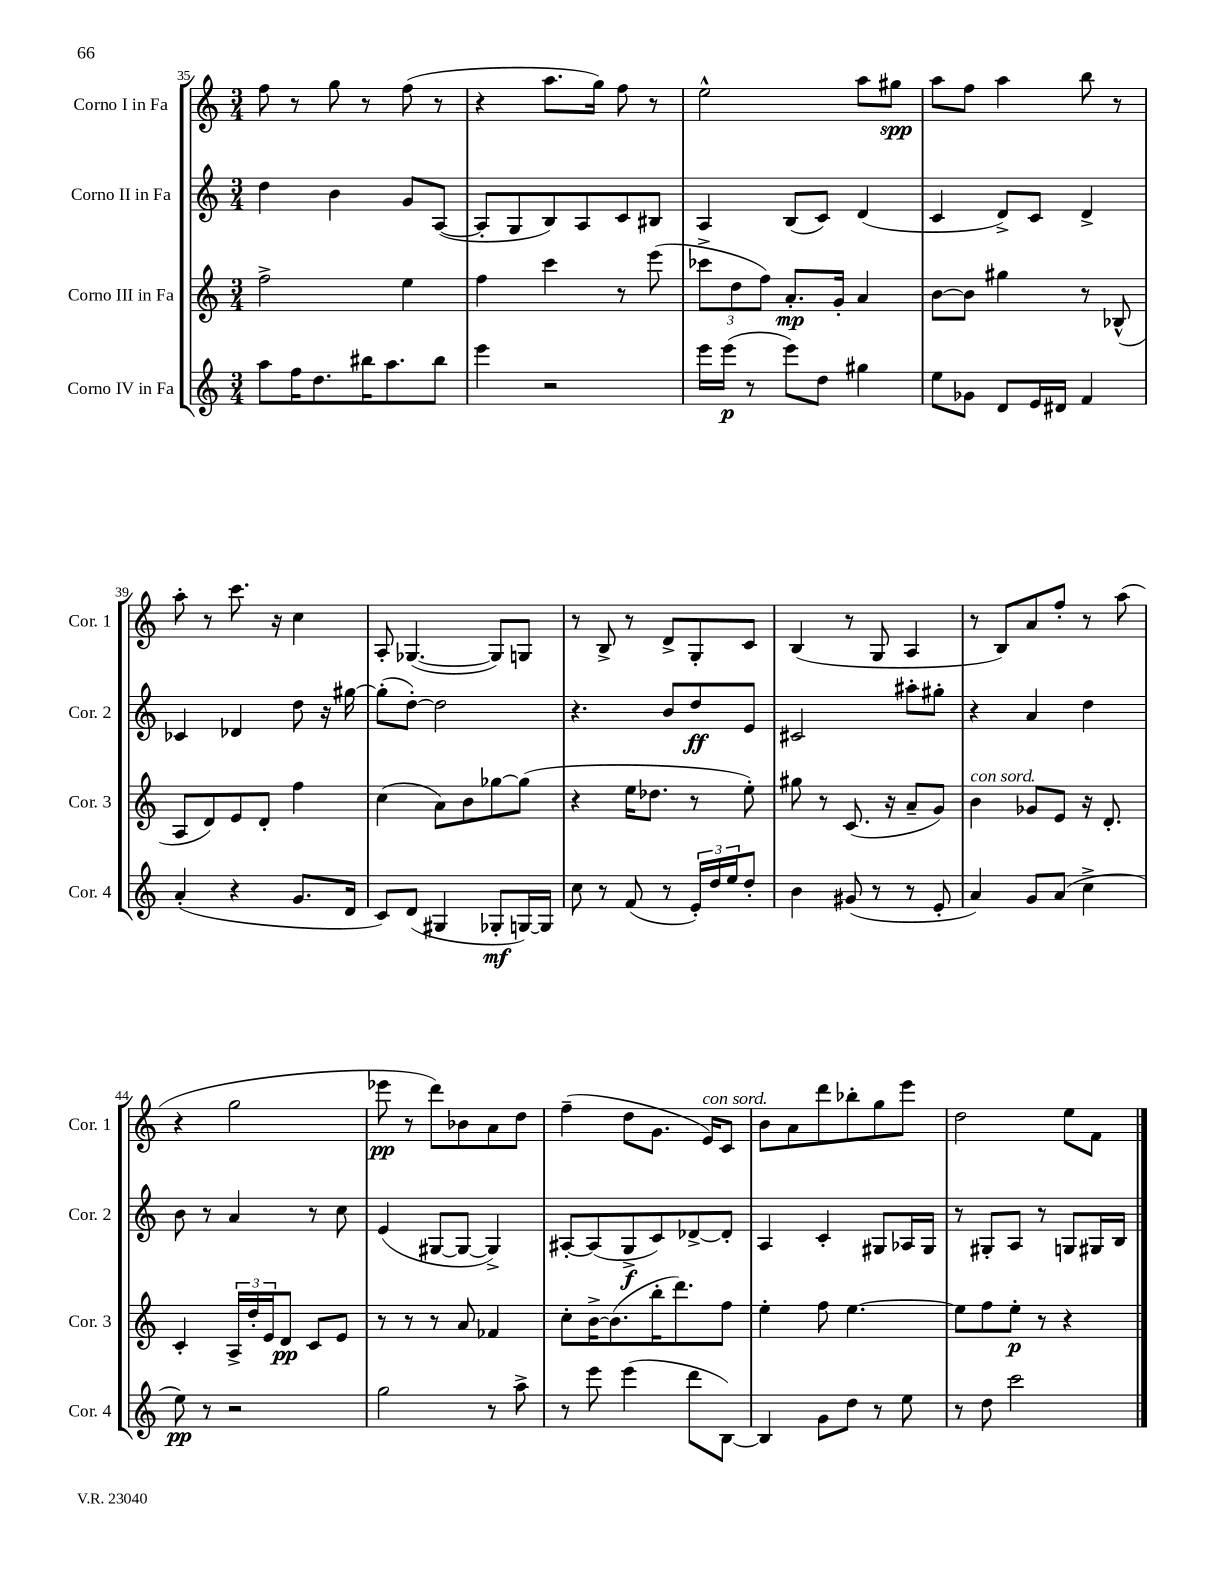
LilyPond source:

<<
\new StaffGroup <<
\new Staff = "s0" \with { instrumentName = "Corno I in Fa" shortInstrumentName = "Cor. 1" } {
    \clef treble \key c \major \numericTimeSignature \time 3/4
    f''8 r8 g''8 r8 f''8( r8 |
    r4 a''8. g''16) f''8 r8 |
    e''2-^ a''8 gis''8\spp |
    a''8 f''8 a''4 b''8 r8 |
    a''8-. r8 c'''8. r16 c''4 |
    a8-. ges4.~( ges8) g8 |
    r8 b8-> r8 d'8-> g8-. c'8 |
    b4( r8 g8 a4 |
    r8 b8) a'8 f''8-. r8 a''8( |
    r4 g''2 |
    ees'''8\pp r8 d'''8) bes'8 a'8 d''8 |
    f''4--( d''8 g'8. e'16^\markup { \italic "con sord." }) c'8 |
    b'8 a'8 d'''8 bes''8-. g''8 e'''8 |
    d''2 e''8 f'8 \bar "|." |
}
\new Staff = "s1" \with { instrumentName = "Corno II in Fa" shortInstrumentName = "Cor. 2" } {
    \clef treble \key c \major \numericTimeSignature \time 3/4
    d''4 b'4 g'8 a8~( |
    a8-. g8 b8) a8 c'8 bis8 |
    a4 b8( c'8) d'4( |
    c'4 d'8->) c'8 d'4-> |
    ces'4 des'4 d''8 r16 gis''16~ |
    gis''8-.( d''8~-.) d''2 |
    r4. b'8 d''8\ff e'8 |
    cis'2 ais''8-. gis''8-. |
    r4 a'4 d''4 |
    b'8 r8 a'4 r8 c''8 |
    e'4( gis8~ gis8~ gis4->) |
    ais8~-. ais8( g8->\f c'8) des'8~-> des'8-. |
    a4 c'4-. gis8 aes16 gis16 |
    r8 gis8-. a8 r8 g8 gis16 b16 \bar "|." |
}
\new Staff = "s2" \with { instrumentName = "Corno III in Fa" shortInstrumentName = "Cor. 3" } {
    \clef treble \key c \major \numericTimeSignature \time 3/4
    f''2-> e''4 |
    f''4 c'''4 r8 e'''8( |
    \tuplet 3/2 { ces'''8-> d''8 f''8) } a'8.-.\mp g'16-. a'4 |
    b'8~ b'8 gis''4 r8 bes8-^( |
    a8 d'8) e'8 d'8-. f''4 |
    c''4( a'8) b'8 ges''8~ ges''8( |
    r4 e''16 des''8. r8 e''8-.) |
    gis''8 r8 c'8.( r16 a'8-- g'8) |
    b'4^\markup { \italic "con sord." } ges'8 e'8 r16 d'8.-. |
    c'4-. \tuplet 3/2 { a16-> d''16-. e'16 } d'8\pp c'8 e'8 |
    r8 r8 r8 a'8 fes'4 |
    c''8-. b'16~-> b'8.( b''16-. d'''8.) f''8 |
    e''4-. f''8 e''4.~ |
    e''8 f''8 e''8-.\p r8 r4 \bar "|." |
}
\new Staff = "s3" \with { instrumentName = "Corno IV in Fa" shortInstrumentName = "Cor. 4" } {
    \clef treble \key c \major \numericTimeSignature \time 3/4
    a''8 f''16 d''8. bis''16 a''8. bis''8 |
    e'''4 r2 |
    e'''16 e'''16\p( r8 e'''8) d''8 gis''4 |
    e''8 ges'8 d'8 e'16 dis'16 f'4 |
    a'4-.( r4 g'8. d'16 |
    c'8) d'8( gis4 ges8-.\mf g16~) g16 |
    c''8 r8 f'8( r8 \tuplet 3/2 { e'16-.) d''16 e''16 } d''8-. |
    b'4 gis'8( r8 r8 e'8-. |
    a'4) g'8 a'8( c''4-> |
    e''8\pp) r8 r2 |
    g''2 r8 a''8-> |
    r8 e'''8 e'''4( d'''8 b8~) |
    b4 g'8 d''8 r8 e''8 |
    r8 d''8 c'''2 \bar "|." |
}
>>
>>
\layout { \context { \Score currentBarNumber = #35 } }
